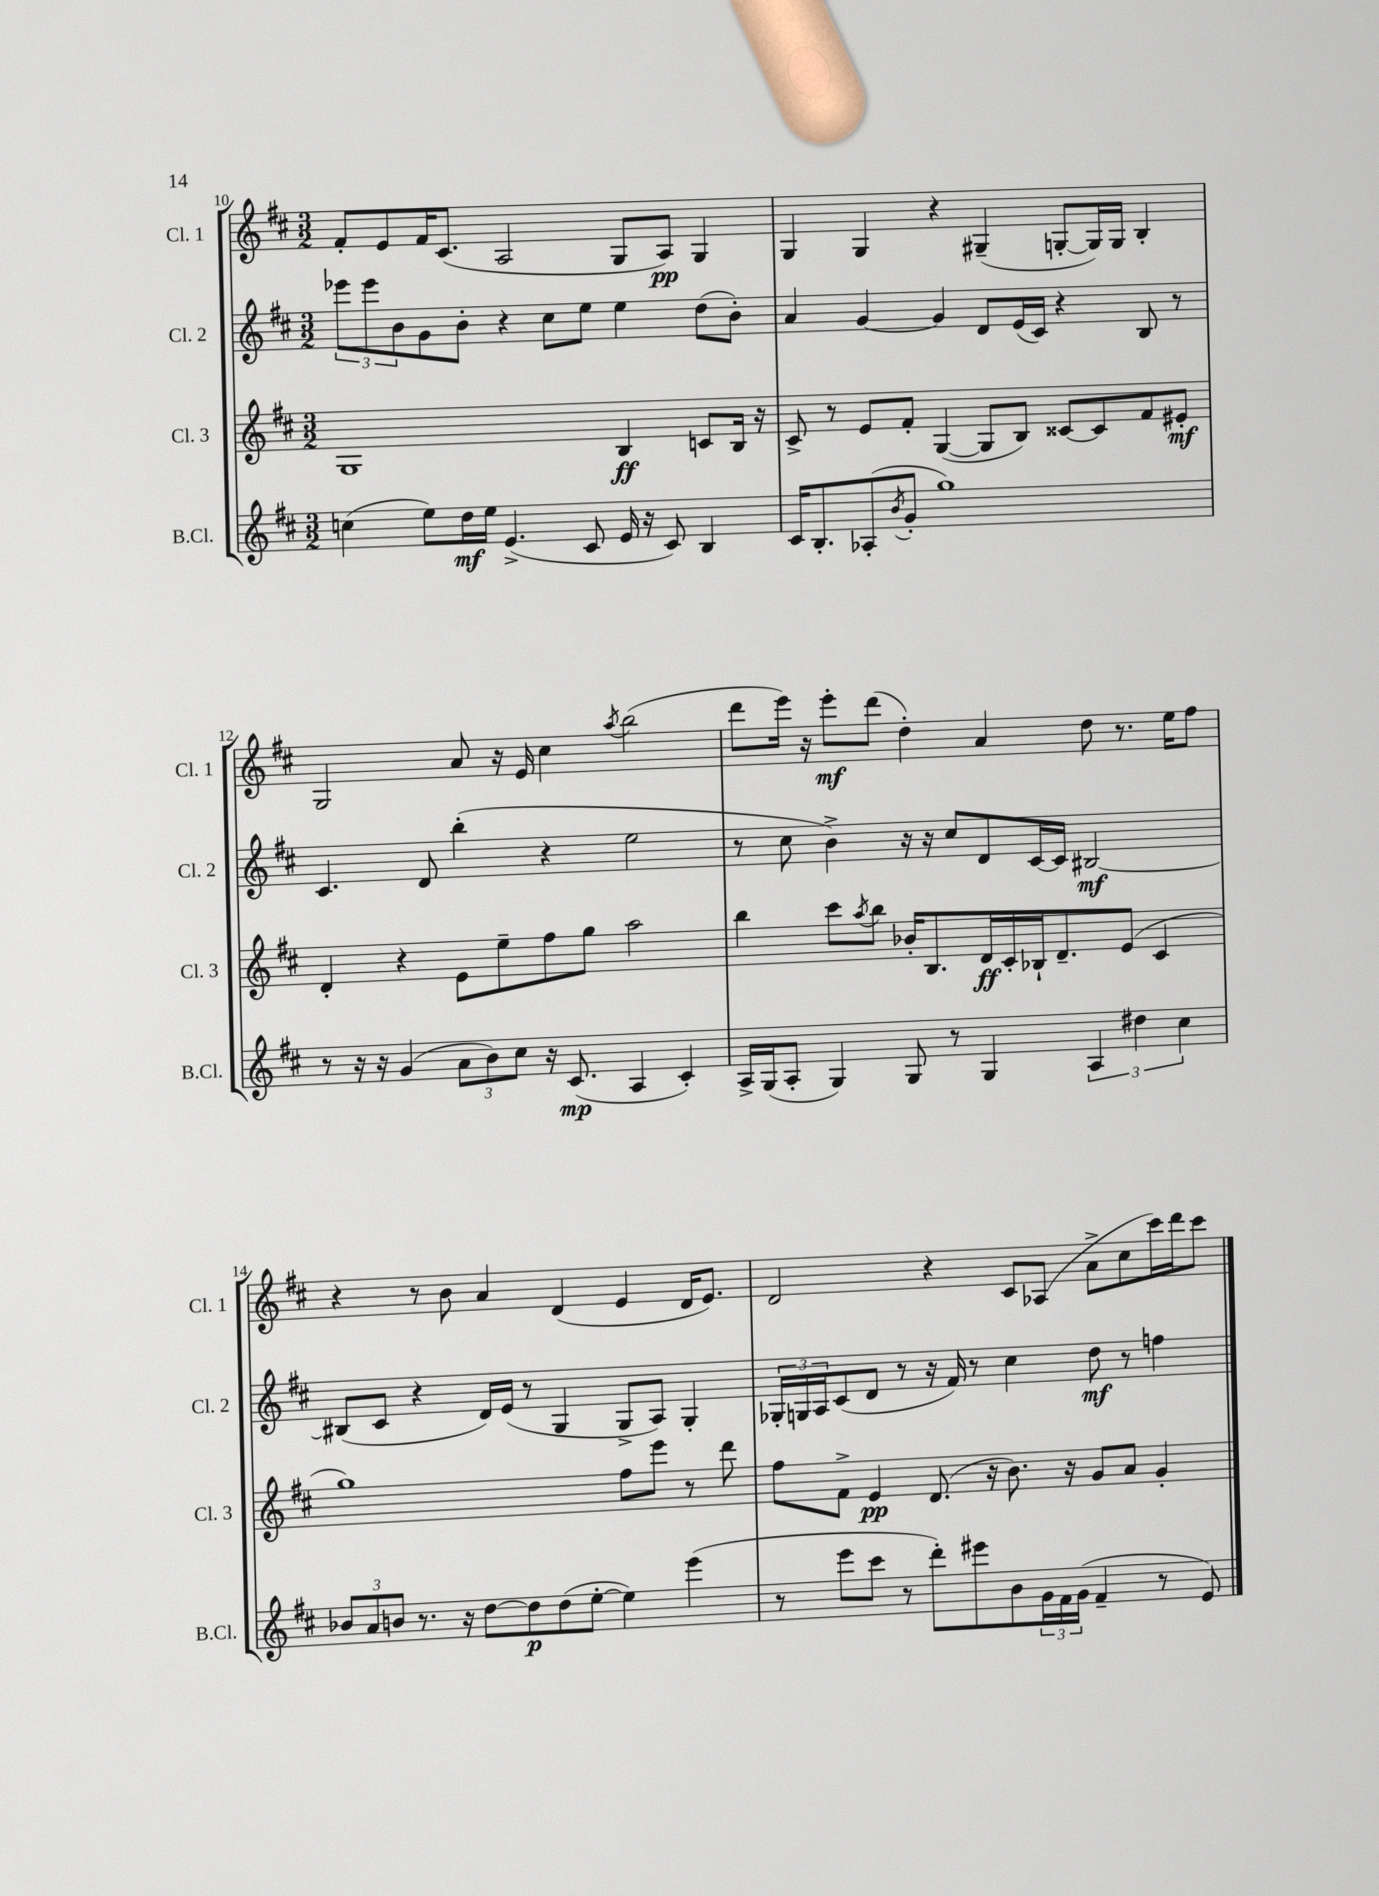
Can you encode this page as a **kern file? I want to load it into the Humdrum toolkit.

**kern	**kern	**kern	**kern
*staff4	*staff3	*staff2	*staff1
*clefG2	*clefG2	*clefG2	*clefG2
*k[f#c#]	*k[f#c#]	*k[f#c#]	*k[f#c#]
*M3/2	*M3/2	*M3/2	*M3/2
(4cc	1G	12eee-	8f#'
.	.	12eee-	.
.	.	.	8e
.	.	12b	.
8ee)	.	8g	16f#
.	.	.	(8.c#
16dd	.	8b'	.
16ee	.	.	.
(4.e^	.	4r	2A
.	.	8cc#	.
8c#	.	8ee	.
16e	4B	4ee	8G
16r	.	.	.
8c#)	.	.	8A)
4B	8c	(8dd	4G
.	16B	8b')	.
.	16r	.	.
=	=	=	=
16c#	8c#^	4a	4G
8.B'	.	.	.
.	8r	.	.
(8A-'	8e	[4g	4G
8qb	.	.	.
8g'	8f#'	.	.
1gg)	([4G	4g]	4r
.	8G]	8d	(4G#~
.	8B)	(16e	.
.	.	16c#)	.
.	[8c##	4r	[8G'
.	8c##]	.	16G])
.	.	.	16G
.	8f#	8B	4B'
.	8e#'	8r	.
=	=	=	=
8r	4d'	4.c#	2G
16r	.	.	.
16r	.	.	.
(4g	4r	.	.
.	.	8d	.
12a	8e	(4bb'	8a
12b)	.	.	.
.	8ee~	.	16r
12cc#	.	.	.
.	.	.	16e
16r	8ff#	4r	4cc#
(8.c#	.	.	.
.	8gg	.	.
.	.	.	8qaa
4A	2aa	2ee	(2bb
4c#')	.	.	.
=	=	=	=
16A^	4bb	8r	8ddd
(16G	.	.	.
8A'	.	8cc#	16eee)
.	.	.	16r
4G)	8ccc#	4b^)	8eee'
.	8qaa	.	.
.	8bb	.	(8ddd
8G	16b-'	16r	4dd')
.	8.B	16r	.
8r	.	8cc#	.
4G	16d	8d	4a
.	16c#'	.	.
.	16B-`	[16c#	.
.	8.d~	16c#]	.
6A	.	[2B#	8dd
.	(8e	.	8.r
6dd#	.	.	.
.	4c#	.	.
.	.	.	16ee
6cc#	.	.	.
.	.	.	8ff#
=	=	=	=
12b-	1gg)	(8B#]	4r
12a	.	.	.
.	.	8c#	.
12b	.	.	.
8.r	.	4r	8r
.	.	.	8b
16r	.	.	.
[8dd	.	16d)	4a
.	.	(16e	.
8dd]	.	8r	.
(8dd	.	4G	(4d
[8ee'	.	.	.
4ee])	8ff#	8G^	4e
.	8eee	8A)	.
(4eee	8r	4G'	16d
.	.	.	8.e)
.	8ddd	.	.
=	=	=	=
8r	8ff#	24G-'	2d
.	.	24G	.
.	.	24A	.
8eee	8f#^	(8c#	.
8ccc#	4e	8d	.
8r	.	8r	.
8ddd')	(8.d	16r	4r
.	.	16f#)	.
8eee#	.	8r	.
.	16r	.	.
8b	8.b)	4cc#	8c#
24g	.	.	(8A-
24f#	.	.	.
.	16r	.	.
(24g	.	.	.
4f#~	8g	8dd	8a^
.	8a	8r	8cc#
8r	4g'	4ff	16ccc#)
.	.	.	16ddd
8e)	.	.	8ccc#
==	==	==	==
*-	*-	*-	*-
